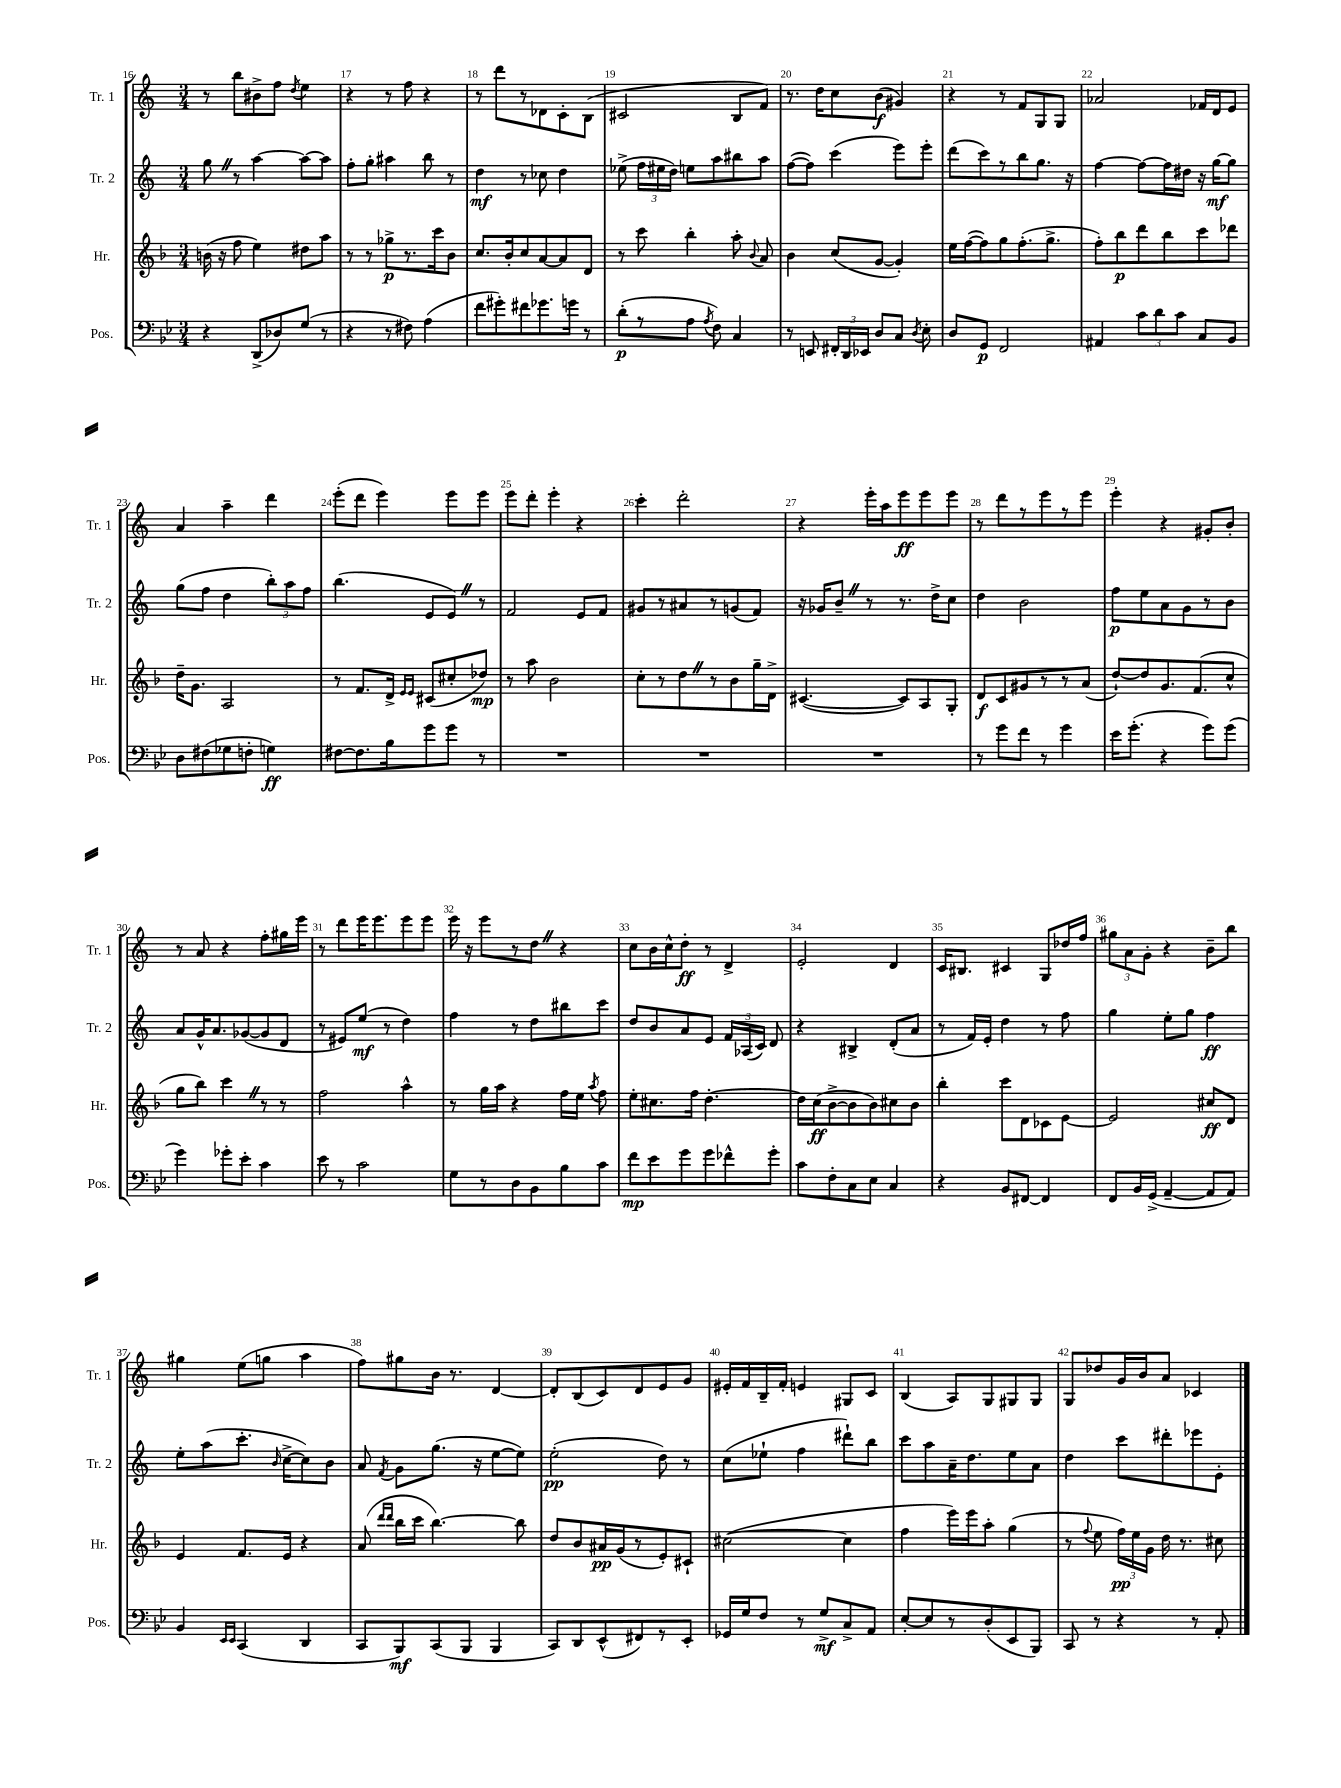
<<
\new StaffGroup <<
\new Staff = "s0" \with { instrumentName = "Tr. 1" shortInstrumentName = "Tr. 1" } {
    \clef treble \key c \major \numericTimeSignature \time 3/4
    \autoBeamOff r8 b''8[ bis'8-> f''8] \acciaccatura { d''8 } e''4 |
    r4 r8 f''8 r4 |
    r8 d'''8[ r8 des'8 c'8-. b8]( |
    cis'2 b8[ f'8]) |
    r8. d''16[ c''8 b'8]\f( gis'4) |
    r4 r8 f'8[ g8 g8] |
    aes'2 fes'16[ d'16 e'8] |
    a'4 a''4-- d'''4 |
    e'''8[-.( d'''8] e'''4) e'''8[ e'''8] |
    e'''8[ d'''8]-. e'''4-. r4 |
    c'''4-. d'''2-. |
    r4 e'''16[-. a''16 e'''8\ff e'''8 e'''8] |
    r8 d'''8[ r8 e'''8 r8 e'''8] |
    e'''4-. r4 gis'8[-. b'8]-. |
    r8 a'8 r4 f''8[-. gis''16 e'''16] |
    r8 d'''8[ e'''16 e'''8. e'''8 e'''8] |
    e'''16 r16 e'''8[ r8 d''8] \once \override BreathingSign.text = \markup { \musicglyph "scripts.caesura.straight" } \breathe r4 |
    c''8[ b'16 c''16-^ d''8]-.\ff r8 d'4-> |
    e'2-. d'4 |
    c'16[ bis8.] cis'4 g8[ des''16 f''16] |
    \tuplet 3/2 { gis''8[ a'8 g'8]-. } r4 b'8[-- b''8] |
    gis''4 e''8[( g''8] a''4 |
    f''8[) gis''8 b'16] r8. d'4~ |
    d'8[-. b8( c'8) d'8 e'8 g'8] |
    eis'16[-. f'16 b16-- f'16]-. e'4 gis8[ c'8] |
    b4( a8[) g8 gis8 gis8] |
    g8[ des''8 g'16 b'16 a'8] ces'4 \bar "|." |
}
\new Staff = "s1" \with { instrumentName = "Tr. 2" shortInstrumentName = "Tr. 2" } {
    \clef treble \key c \major \numericTimeSignature \time 3/4
    \autoBeamOff g''8 \once \override BreathingSign.text = \markup { \musicglyph "scripts.caesura.straight" } \breathe r8 a''4~ a''8[~ a''8] |
    f''8[-. g''8]-. ais''4 b''8 r8 |
    d''4\mf r8 ces''8 d''4 |
    ees''8->( \tuplet 3/2 { f''16[ eis''16 d''16]) } e''8[ a''8 bis''8 a''8] |
    f''8[~( f''8]) c'''4( e'''8[) e'''8]-. |
    d'''8[( c'''8) r8 b''8 g''8.] r16 |
    f''4~ f''8[~ f''16 dis''16] r16 g''16[~\mf g''8] |
    g''8[( f''8] d''4 \tuplet 3/2 { b''8[-.) a''8 f''8] } |
    b''4.( e'8[ e'8]) \once \override BreathingSign.text = \markup { \musicglyph "scripts.caesura.straight" } \breathe r8 |
    f'2 e'8[ f'8] |
    gis'8[ r8 ais'8 r8 g'8( f'8]) |
    r16 ges'16[ b'8]-- \once \override BreathingSign.text = \markup { \musicglyph "scripts.caesura.straight" } \breathe r8 r8. d''16[-> c''8] |
    d''4 b'2 |
    f''8[\p e''8 a'8 g'8 r8 b'8] |
    a'8[ g'16-^ a'8. ges'8~( ges'8 d'8] |
    r8 eis'8[) e''8]\mf( r8 d''4) |
    f''4 r8 d''8[ bis''8 c'''8] |
    d''8[ b'8 a'8 e'8] \tuplet 3/2 { f'16[ aes16( c'16]) } d'8 |
    r4 bis4-> d'8[-.( a'8] |
    r8 f'16[) e'16]-. d''4 r8 f''8 |
    g''4 e''8[-. g''8] f''4\ff |
    e''8[-. a''8( c'''8.]-. \grace { b'16 } c''16[~-> c''8) b'8] |
    a'8 \acciaccatura { f'8 } g'8[ g''8.]( r16 e''8[~ e''8]) |
    e''2-.\pp( d''8) r8 |
    c''8[( ees''8]-! f''4 dis'''8[-!) b''8] |
    c'''8[ a''8 a'16-- d''8. e''8 a'8] |
    d''4 c'''8[ dis'''8-. ees'''8 e'8]-. \bar "|." |
}
\new Staff = "s2" \with { instrumentName = "Hr." shortInstrumentName = "Hr." } {
    \clef treble \key f \major \numericTimeSignature \time 3/4
    \autoBeamOff b'16( r16 f''8 e''4) dis''8[ a''8] |
    r8 r8 ges''8[->\p r8. c'''16 bes'8] |
    c''8.[ bes'16-. c''8 a'8~ a'8 d'8] |
    r8 c'''8 bes''4-. a''8-. \appoggiatura { bes'8 } a'8 |
    bes'4 c''8[( g'8]~ g'4-.) |
    e''16[ f''16~( f''8) g''8 f''8.-.( g''8.]-> |
    f''8[-.) bes''8\p d'''8 bes''8 c'''8 des'''8] |
    d''16[-- g'8.] a2 |
    r8 f'8.[ d'16]-> \grace { e'16[ e'16] } cis'8[( cis''8-. des''8]\mp) |
    r8 a''8 bes'2 |
    c''8[-. r8 d''8 \once \override BreathingSign.text = \markup { \musicglyph "scripts.caesura.straight" } \breathe r8 bes'8 g''16-- d'16]-> |
    cis'4.~( cis'8[) a8 g8]-. |
    d'8[\f c'8 gis'8 r8 r8 a'8]( |
    d''8[~-!) d''8 g'8. f'8.( c''8]-^ |
    g''8[ bes''8]) c'''4 \once \override BreathingSign.text = \markup { \musicglyph "scripts.caesura.straight" } \breathe r8 r8 |
    f''2 a''4-^ |
    r8 g''16[ a''16] r4 f''16[ e''16] \acciaccatura { a''8 } f''8 |
    e''8[-. cis''8. f''16] d''4.~-. |
    d''16[ c''16\ff( bes'8~-> bes'8 bes'8) cis''8 bes'8] |
    bes''4-. c'''8[ d'8 ces'8 e'8]~ |
    e'2 cis''8[\ff d'8] |
    e'4 f'8.[ e'16] r4 |
    a'8( \grace { d'''16[ d'''16] } bes''16[ c'''16] bes''4.~) bes''8 |
    d''8[ bes'8 ais'16\pp g'16( r8 e'8-.) cis'8]-! |
    cis''2~( cis''4 |
    f''4 e'''16[) e'''16 a''8]-. g''4( |
    r8 \appoggiatura { f''8 } e''8 \tuplet 3/2 { f''16[\pp) e''16 g'16] } d''16 r8. cis''8 \bar "|." |
}
\new Staff = "s3" \with { instrumentName = "Pos." shortInstrumentName = "Pos." } {
    \clef bass \key bes \major \numericTimeSignature \time 3/4
    \autoBeamOff r4 d,8[->( des8) g8]( r8 |
    r4 r8 fis8) a4( |
    f'8[ gis'8-.) fis'8 ges'8. g'16] r8 |
    d'8[-.\p( r8 a8] \acciaccatura { a8 } f8) c4 |
    r8 e,8 \tuplet 3/2 { fis,16[-. d,16 ees,16] } d8[ c8] \acciaccatura { d8 } ees8-. |
    d8[ g,8]\p f,2 |
    ais,4 \tuplet 3/2 { c'8[ d'8 c'8] } c8[ bes,8] |
    d8[ fis8( ges8 f8]-. g4\ff) |
    fis8[~ fis8. bes16 g'8 g'8] r8 |
    R2. |
    R2. |
    R2. |
    r8 g'8[ f'8] r8 g'4 |
    ees'16[ g'8.]-.( r4 g'8[) g'8]( |
    g'4) ges'8[-. ees'8]-. c'4 |
    ees'8 r8 c'2 |
    g8[ r8 d8 bes,8 bes8 c'8] |
    f'8[\mp ees'8 g'8 g'8 fes'8-^ g'8]-. |
    c'8[ f8-. c8 ees8] c4 |
    r4 bes,8[ fis,8]~ fis,4 |
    f,8[ bes,16 g,16]->( a,4~-- a,8[ a,8]) |
    bes,4 \grace { ees,16[ ees,16] } c,4( d,4 |
    c,8[ bes,,8\mf) c,8( bes,,8] bes,,4 |
    c,8[) d,8 ees,8-^( fis,8) r8 ees,8]-. |
    ges,16[ g16 f8] r8 g8[->\mf c8-> a,8] |
    ees8[~-. ees8 r8 d8-.( ees,8 bes,,8]) |
    c,8 r8 r4 r8 a,8-. \bar "|." |
}
>>
>>
\layout { \context { \Score currentBarNumber = #16 \override BarNumber.break-visibility = ##(#f #t #t) barNumberVisibility = #all-bar-numbers-visible } }
